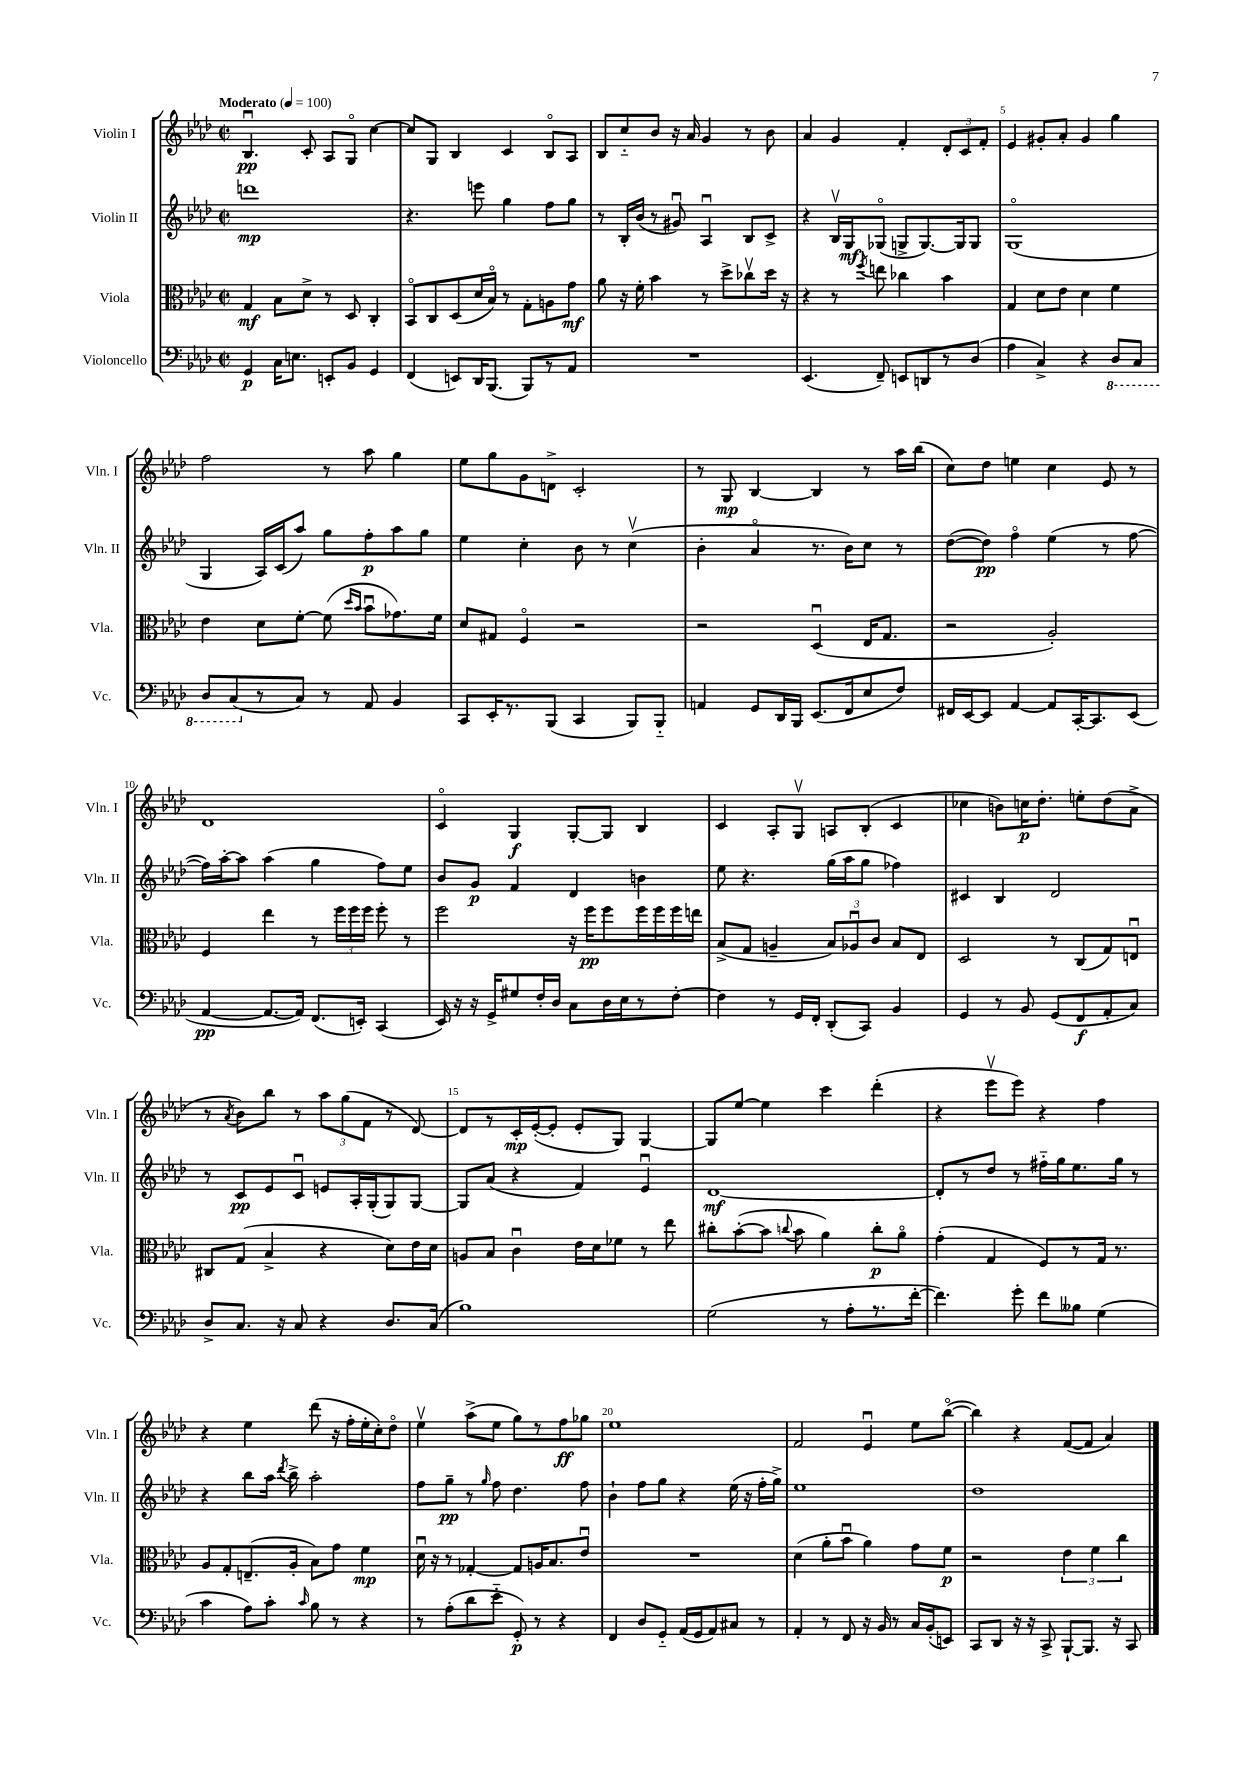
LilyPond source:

<<
\new StaffGroup <<
\new Staff = "s0" \with { instrumentName = "Violin I" shortInstrumentName = "Vln. I" } {
    \clef treble \key aes \major \defaultTimeSignature \time 2/2 \tempo "Moderato" 4 = 100
    \autoBeamOff bes4.\downbow\pp c'8-. aes8[ g8]\flageolet c''4~ |
    c''8[ g8] bes4 c'4 bes8[\flageolet aes8] |
    bes8[ c''8-_ bes'8] r16 aes'16 g'4 r8 bes'8 |
    aes'4 g'4 f'4-. \tuplet 3/2 { des'8[-. c'8 f'8]-. } |
    ees'4 gis'8[-. aes'8]-. gis'4 g''4 |
    f''2 r8 aes''8 g''4 |
    ees''8[ g''8 g'8 d'8]-> c'2-. |
    r8 g8\mp bes4~ bes4 r8 aes''16[ bes''16]( |
    c''8[) des''8] e''4 c''4 ees'8 r8 |
    des'1 |
    c'4\flageolet g4\f g8[~-. g8] bes4 |
    c'4 aes8[-. g8]\upbow a8[ bes8]-.( c'4 |
    ces''4 b'8[) c''16\p des''8.]-. e''8[-. des''8( aes'8]-> |
    r8 \acciaccatura { aes'8 } bes'8[) bes''8] r8 \tuplet 3/2 { aes''8[ g''8( f'8] } r8 des'8~) |
    des'8[ r8 c'16-.\mp ees'16~-.( ees'8]-. ees'8[-. g8]) g4~ |
    g8[ ees''8]~ ees''4 c'''4 des'''4-.( |
    r4 ees'''8[\upbow ees'''8]) r4 f''4 |
    r4 ees''4 des'''8( r16 f''16[-. ees''16-. c''16-.) des''8]\flageolet |
    ees''4\upbow aes''8[->( ees''8] g''8[) r8 f''8\ff ges''8] |
    ees''1 |
    f'2 ees'4\downbow ees''8[ bes''8]~\flageolet( |
    bes''4) r4 f'8[~( f'8] aes'4) \bar "|." |
}
\new Staff = "s1" \with { instrumentName = "Violin II" shortInstrumentName = "Vln. II" } {
    \clef treble \key aes \major \defaultTimeSignature \time 2/2
    \autoBeamOff d'''1\mp |
    r4. e'''8 g''4 f''8[ g''8] |
    r8 bes16[-. bes'16]( r8 gis'8\downbow) aes4\downbow bes8[ c'8]-> |
    r4 bes16[\upbow g16\mf ges8]\flageolet( g8[-> g8.~) g16 g8] |
    g1\flageolet( |
    g4 aes16[) c'16( aes''8]) g''8[ f''8-.\p aes''8 g''8] |
    ees''4 c''4-. bes'8 r8 c''4\upbow( |
    bes'4-. aes'4\flageolet r8. bes'16[) c''8] r8 |
    des''8[~( des''8]\pp) f''4\flageolet ees''4( r8 f''8~ |
    f''16[) aes''16~-. aes''8] aes''4( g''4 f''8[) ees''8] |
    bes'8[ g'8]\p f'4 des'4 b'4 |
    ees''8 r4. g''16[( aes''16 g''8] fes''4) |
    cis'4 bes4 des'2 |
    r8 c'8[\pp ees'8 c'8]\downbow e'8[ aes16-. g16-.( g8) g8]~ |
    g8[ aes'8]( r4 f'4) ees'4\downbow |
    des'1~\mf |
    des'8[-. r8 des''8] r8 fis''16[-_ g''16 ees''8. g''16] r8 |
    r4 bes''8[ aes''16] \acciaccatura { des'''8 } bes''16-> aes''2-. |
    f''8[ g''8]--\pp r8 \grace { g''16 } f''8 des''4. f''8 |
    bes'4-! f''8[ g''8] r4 ees''16( r16 f''16[-. g''16]->) |
    ees''1 |
    des''1 \bar "|." |
}
\new Staff = "s2" \with { instrumentName = "Viola" shortInstrumentName = "Vla." } {
    \clef alto \key aes \major \defaultTimeSignature \time 2/2
    \autoBeamOff g4\mf bes8[ des'8]-> r8 des8 c4-. |
    bes,8[\flageolet c8 des8( des'16 bes16]\flageolet) r8 g8[-. a8 g'8]\mf |
    aes'8 r16 f'16-. bes'4 r8 des''8[-> ces''8\upbow des''16] r16 |
    r4 r8 \acciaccatura { f''8 } e''8 ces''4 bes'4 |
    g4 des'8[ ees'8] des'4 f'4 |
    ees'4 des'8[ f'8]~-. f'8( \grace { des''16[ bes'16] } bes'8[\downbow ges'8.) f'16] |
    des'8[ gis8] f4\flageolet r2 |
    r2 des4\downbow( ees16[ g8.] |
    r2 aes2-.) |
    f4 ees''4 r8 \tuplet 3/2 { f''16[ f''16 f''16] } f''8-. r8 |
    f''2 r16 f''16[\pp f''8 f''16 f''16 f''16 e''16] |
    bes8[->( g8] a4-- \tuplet 3/2 { bes8[) aes8\downbow c'8] } bes8[ ees8] |
    des2 r8 c8[( g8) e8]\downbow |
    cis8[ g8]( bes4-> r4 des'8[) ees'16 des'16] |
    a8[ bes8] c'4\downbow ees'16[ des'16 fes'8] r8 ees''8 |
    cis''8[-. bes'8~-.( bes'8] \appoggiatura { c''8 } bes'8 aes'4) c''8[-.\p aes'8]\flageolet |
    g'4-.( g4 f8[) r8 g16] r8. |
    aes8[ g8-. e8.--( aes16]-. bes8[) g'8] f'4\mp |
    des'16\downbow r16 r8 ges4~-. ges8[ a16 bes8. ees'8]\downbow |
    R1 |
    des'4( aes'8[-. bes'8]\downbow aes'4) g'8[ f'8]\p |
    r2 \tuplet 3/2 { ees'4 f'4 c''4 } \bar "|." |
}
\new Staff = "s3" \with { instrumentName = "Violoncello" shortInstrumentName = "Vc." } {
    \clef bass \key aes \major \defaultTimeSignature \time 2/2
    \autoBeamOff g,4\p c16[ e8.] e,8[-. bes,8] g,4 |
    f,4( e,8[) des,16 bes,,8.]( bes,,8[) r8 aes,8] |
    R1 |
    ees,4.( f,8--) e,8[ d,8 r8 des8]( |
    aes4 c4->) r4 \ottava #-1 des,8[ c,8] |
    des,8[ c,8( \ottava #0 r8 c8]) r8 aes,8 bes,4 |
    c,8[ ees,16-. r8. bes,,8]( c,4 bes,,8[) bes,,8]-_ |
    a,4 g,8[ des,16 bes,,16] ees,8.[( f,16 ees8 f8]) |
    fis,16[ ees,16~ ees,8] aes,4~ aes,8[ c,16~-. c,8. ees,8]( |
    aes,4~\pp aes,8.[~ aes,16]) f,8.[( e,16]-.) c,4( |
    ees,16) r16 r16 g,16[-> gis8 f16-. des16] c8[ des16 ees16 r8 f8]~-. |
    f4 r8 g,16[ f,16]-. des,8[-.( c,8]) bes,4 |
    g,4 r8 bes,8 g,8[( f,8\f aes,8-. c8]) |
    des8[-> c8.] r16 c8 r4 des8.[ c16]( |
    bes1) |
    g2( r8 aes8[-. r8. f'16]~-. |
    f'4.) g'8-. f'8[ beses8] g4( |
    c'4 aes8[) c'8]-. \grace { c'16 } bes8 r8 r4 |
    r8 aes8[-.( des'8 ees'8]-_ g,8-.\p) r8 r4 |
    f,4 des8[ g,8]-_ aes,16[( g,16 aes,8) cis8] r8 |
    aes,4-. r8 f,8 r16 bes,16 r8 c16[ bes,16-.( e,8]) |
    c,8[ des,8] r16 r16 c,8-> bes,,8[~-! bes,,8.] r16 c,8 \bar "|." |
}
>>
>>
\layout { \context { \Score \override BarNumber.break-visibility = ##(#f #t #t) barNumberVisibility = #(every-nth-bar-number-visible 5) } }
